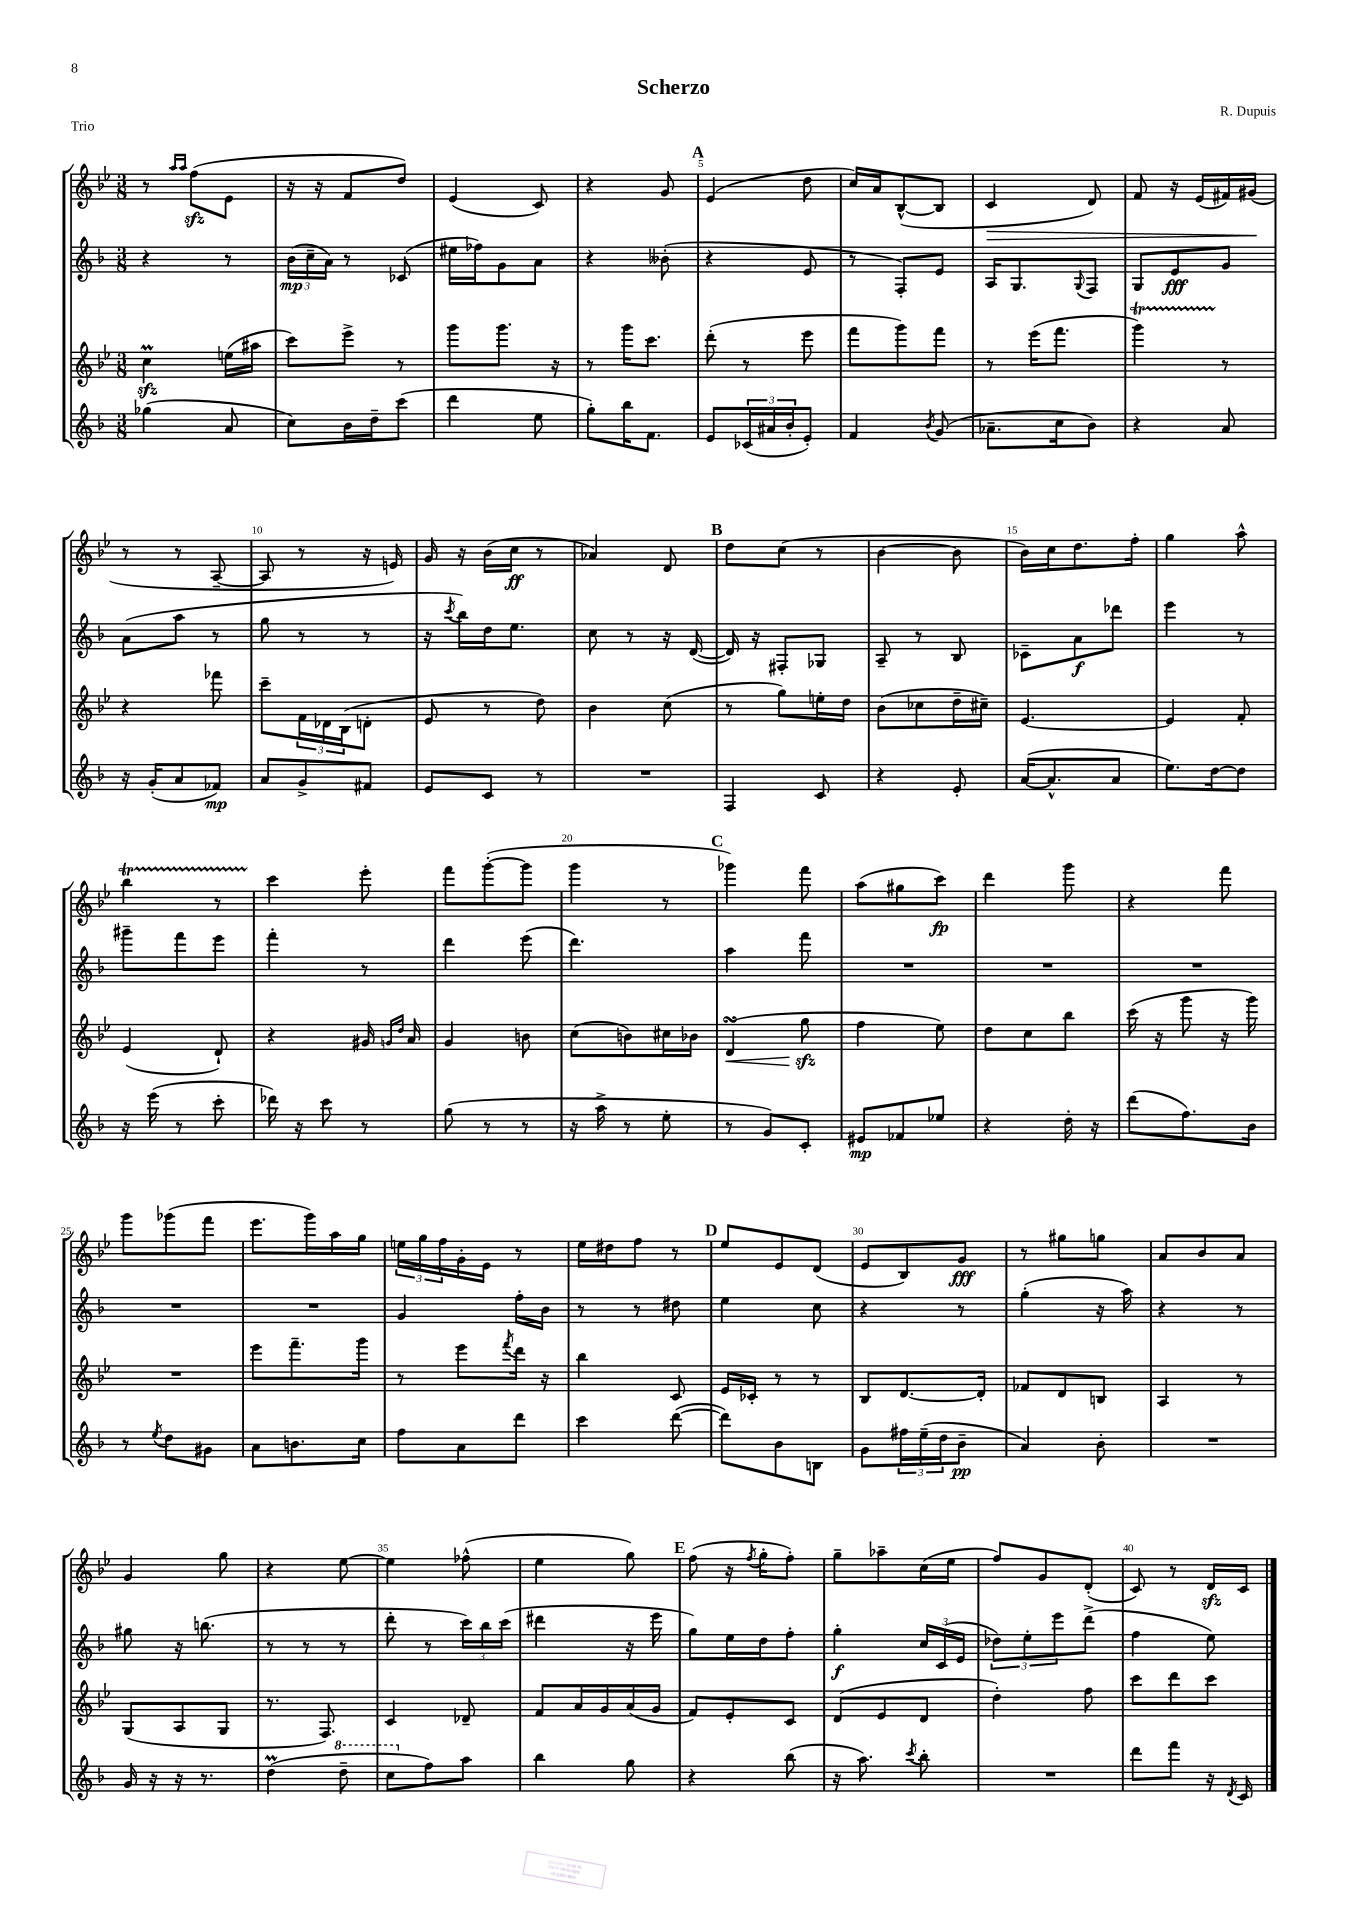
\header { title = "Scherzo" composer = "R. Dupuis" piece = "Trio" }
<<
\new StaffGroup <<
\new Staff = "s0" {
    \clef treble \key bes \major \numericTimeSignature \time 3/8
    r8 \grace { a''16 a''16 } f''8\sfz( ees'8 |
    r16 r16 f'8 d''8) |
    ees'4( c'8) |
    r4 g'8 |
    \mark \markup { \bold "A" } ees'4( d''8 |
    c''16) a'16 bes8~-^( bes8 |
    c'4\> d'8) |
    f'8 r16 ees'16( fis'16) gis'16\!( |
    r8 r8 a8~-- |
    a8 r8 r16 e'16) |
    g'16 r16 bes'16( c''16\ff r8 |
    aes'4) d'8 |
    \mark \markup { \bold "B" } d''8 c''8( r8 |
    bes'4~ bes'8 |
    bes'16) c''16 d''8. f''16-. |
    g''4 a''8-^ |
    bes''4\startTrillSpan r8 |
    c'''4\stopTrillSpan ees'''8-. |
    f'''8 g'''8~-.( g'''8 |
    g'''4 r8 |
    \mark \markup { \bold "C" } ges'''4) f'''8 |
    a''8( gis''8 c'''8\fp) |
    d'''4 g'''8 |
    r4 f'''8 |
    g'''8 ges'''8( f'''8 |
    ees'''8. g'''16) a''16 g''16 |
    \tuplet 3/2 { e''16 g''16 f''16 } g'16-. ees'16 r8 |
    ees''16 dis''16 f''8 r8 |
    \mark \markup { \bold "D" } ees''8 ees'8 d'8( |
    ees'8 bes8) g'8\fff |
    r8 gis''8 g''8 |
    a'8 bes'8 a'8 |
    g'4 g''8 |
    r4 ees''8~ |
    ees''4 fes''8-^( |
    ees''4 g''8) |
    \mark \markup { \bold "E" } f''8( r16 \acciaccatura { f''8 } g''16-. f''8-.) |
    g''8-- aes''8-- c''16( ees''16 |
    f''8) g'8 d'8-.( |
    c'8) r8 d'16\sfz c'16 \bar "|." |
}
\new Staff = "s1" {
    \clef treble \key f \major \numericTimeSignature \time 3/8
    r4 r8 |
    \tuplet 3/2 { bes'16\mp( c''16-- a'16) } r8 ces'8( |
    eis''16 fes''16) g'8 a'8 |
    r4 beses'8-.( |
    \mark \markup { \bold "A" } r4 e'8 |
    r8 f8-.) e'8 |
    a16 g8. \appoggiatura { g8 } f8 |
    g8 e'8\fff g'8 |
    a'8( a''8 r8 |
    g''8 r8 r8 |
    r16 \acciaccatura { c'''8 } bes''16) d''16 e''8. |
    c''8 r8 r16 d'16~( |
    \mark \markup { \bold "B" } d'16) r16 fis8-. ges8 |
    a8-- r8 bes8 |
    ces'8-- a'8\f des'''8 |
    e'''4 r8 |
    gis'''8-- f'''8 e'''8 |
    f'''4-. r8 |
    d'''4 e'''8( |
    d'''4.) |
    \mark \markup { \bold "C" } a''4 f'''8 |
    R4. |
    R4. |
    R4. |
    R4. |
    R4. |
    g'4 f''16-. bes'16 |
    r8 r8 dis''8 |
    \mark \markup { \bold "D" } e''4 c''8 |
    r4 r8 |
    g''4-.( r16 a''16) |
    r4 r8 |
    gis''8 r16 b''8.( |
    r8 r8 r8 |
    d'''8-. r8 \tuplet 3/2 { c'''16) bes''16 c'''16( } |
    dis'''4 r16 e'''16 |
    \mark \markup { \bold "E" } g''8) e''16 d''16 f''8-. |
    g''4-.\f \tuplet 3/2 { c''16 c'16( e'16 } |
    \tuplet 3/2 { des''8) e''8-. e'''8 } d'''8->( |
    f''4 e''8) \bar "|." |
}
\new Staff = "s2" {
    \clef treble \key bes \major \numericTimeSignature \time 3/8
    c''4\prall\sfz e''16( ais''16 |
    c'''8) ees'''8-> r8 |
    g'''8 g'''8. r16 |
    r8 g'''16 c'''8. |
    \mark \markup { \bold "A" } d'''8-.( r8 ees'''8 |
    f'''8 g'''8) f'''8 |
    r8 ees'''16( f'''8. |
    g'''4\startTrillSpan) r8\stopTrillSpan |
    r4 fes'''8 |
    c'''8-- \tuplet 3/2 { f'16 des'16 bes16( } d'8-. |
    ees'8 r8 d''8) |
    bes'4 c''8( |
    \mark \markup { \bold "B" } r8 g''8) e''16-. d''16 |
    bes'8( ces''8 d''16-- cis''16--) |
    ees'4.~ |
    ees'4 f'8-. |
    ees'4( d'8-!) |
    r4 gis'16 \grace { g'16 d''16 } a'16 |
    g'4 b'8 |
    c''8( b'8) cis''16 bes'16 |
    \mark \markup { \bold "C" } d'4\turn\<( g''8\sfz\! |
    f''4 ees''8) |
    d''8 c''8 bes''8 |
    c'''16( r16 g'''8 r16 g'''16) |
    R4. |
    ees'''8 f'''8.-- g'''16 |
    r8 ees'''8 \acciaccatura { f'''8 } d'''16 r16 |
    bes''4 c'8 |
    \mark \markup { \bold "D" } ees'16 ces'16-. r8 r8 |
    bes8 d'8.~ d'16-. |
    fes'8 d'8 b8 |
    a4 r8 |
    g8( a8 g8 |
    r8. f8.) |
    c'4 des'8-- |
    f'8 a'16 g'16 a'16( g'16 |
    \mark \markup { \bold "E" } f'8) ees'8-. c'8 |
    d'8( ees'8 d'8 |
    d''4-.) f''8 |
    c'''8 d'''8 c'''8 \bar "|." |
}
\new Staff = "s3" {
    \clef treble \key f \major \numericTimeSignature \time 3/8
    ges''4( a'8 |
    c''8) bes'16 d''16-- c'''8( |
    d'''4 e''8 |
    g''8-.) bes''16 f'8. |
    \mark \markup { \bold "A" } e'8 \tuplet 3/2 { ces'16( ais'16 bes'16-. } e'8-.) |
    f'4 \acciaccatura { bes'8 } g'8( |
    aes'8.-- c''16 bes'8) |
    r4 a'8 |
    r16 g'16-.( a'8 fes'8\mp) |
    a'8 g'8-> fis'8 |
    e'8 c'8 r8 |
    R4. |
    \mark \markup { \bold "B" } f4 c'8 |
    r4 e'8-. |
    a'16~( a'8.-^ a'8 |
    e''8.) d''16~ d''8 |
    r16 e'''16( r8 c'''8-. |
    des'''16) r16 c'''8 r8 |
    g''8( r8 r8 |
    r16 a''16-> r8 e''8-. |
    \mark \markup { \bold "C" } r8 g'8) c'8-. |
    eis'8\mp fes'8 ees''8 |
    r4 d''16-. r16 |
    d'''8( f''8.) bes'16 |
    r8 \acciaccatura { e''8 } d''8 gis'8 |
    a'8 b'8. c''16 |
    f''8 a'8 d'''8 |
    c'''4 d'''8~( |
    \mark \markup { \bold "D" } d'''8) bes'8 b8 |
    g'8 \tuplet 3/2 { fis''16 e''16--( d''16 } bes'8--\pp |
    a'4) bes'8-. |
    R4. |
    g'16 r16 r16 r8. |
    d''4\prall( \ottava #1 d'''8-- |
    c'''8 \ottava #0 f''8) a''8 |
    bes''4 g''8 |
    \mark \markup { \bold "E" } r4 bes''8( |
    r16 a''8.) \acciaccatura { c'''8 } bes''8-. |
    R4. |
    d'''8 f'''8 r16 \acciaccatura { d'8 } c'16 \bar "|." |
}
>>
>>
\layout { \context { \Score \override BarNumber.break-visibility = ##(#f #t #t) barNumberVisibility = #(every-nth-bar-number-visible 5) } }
